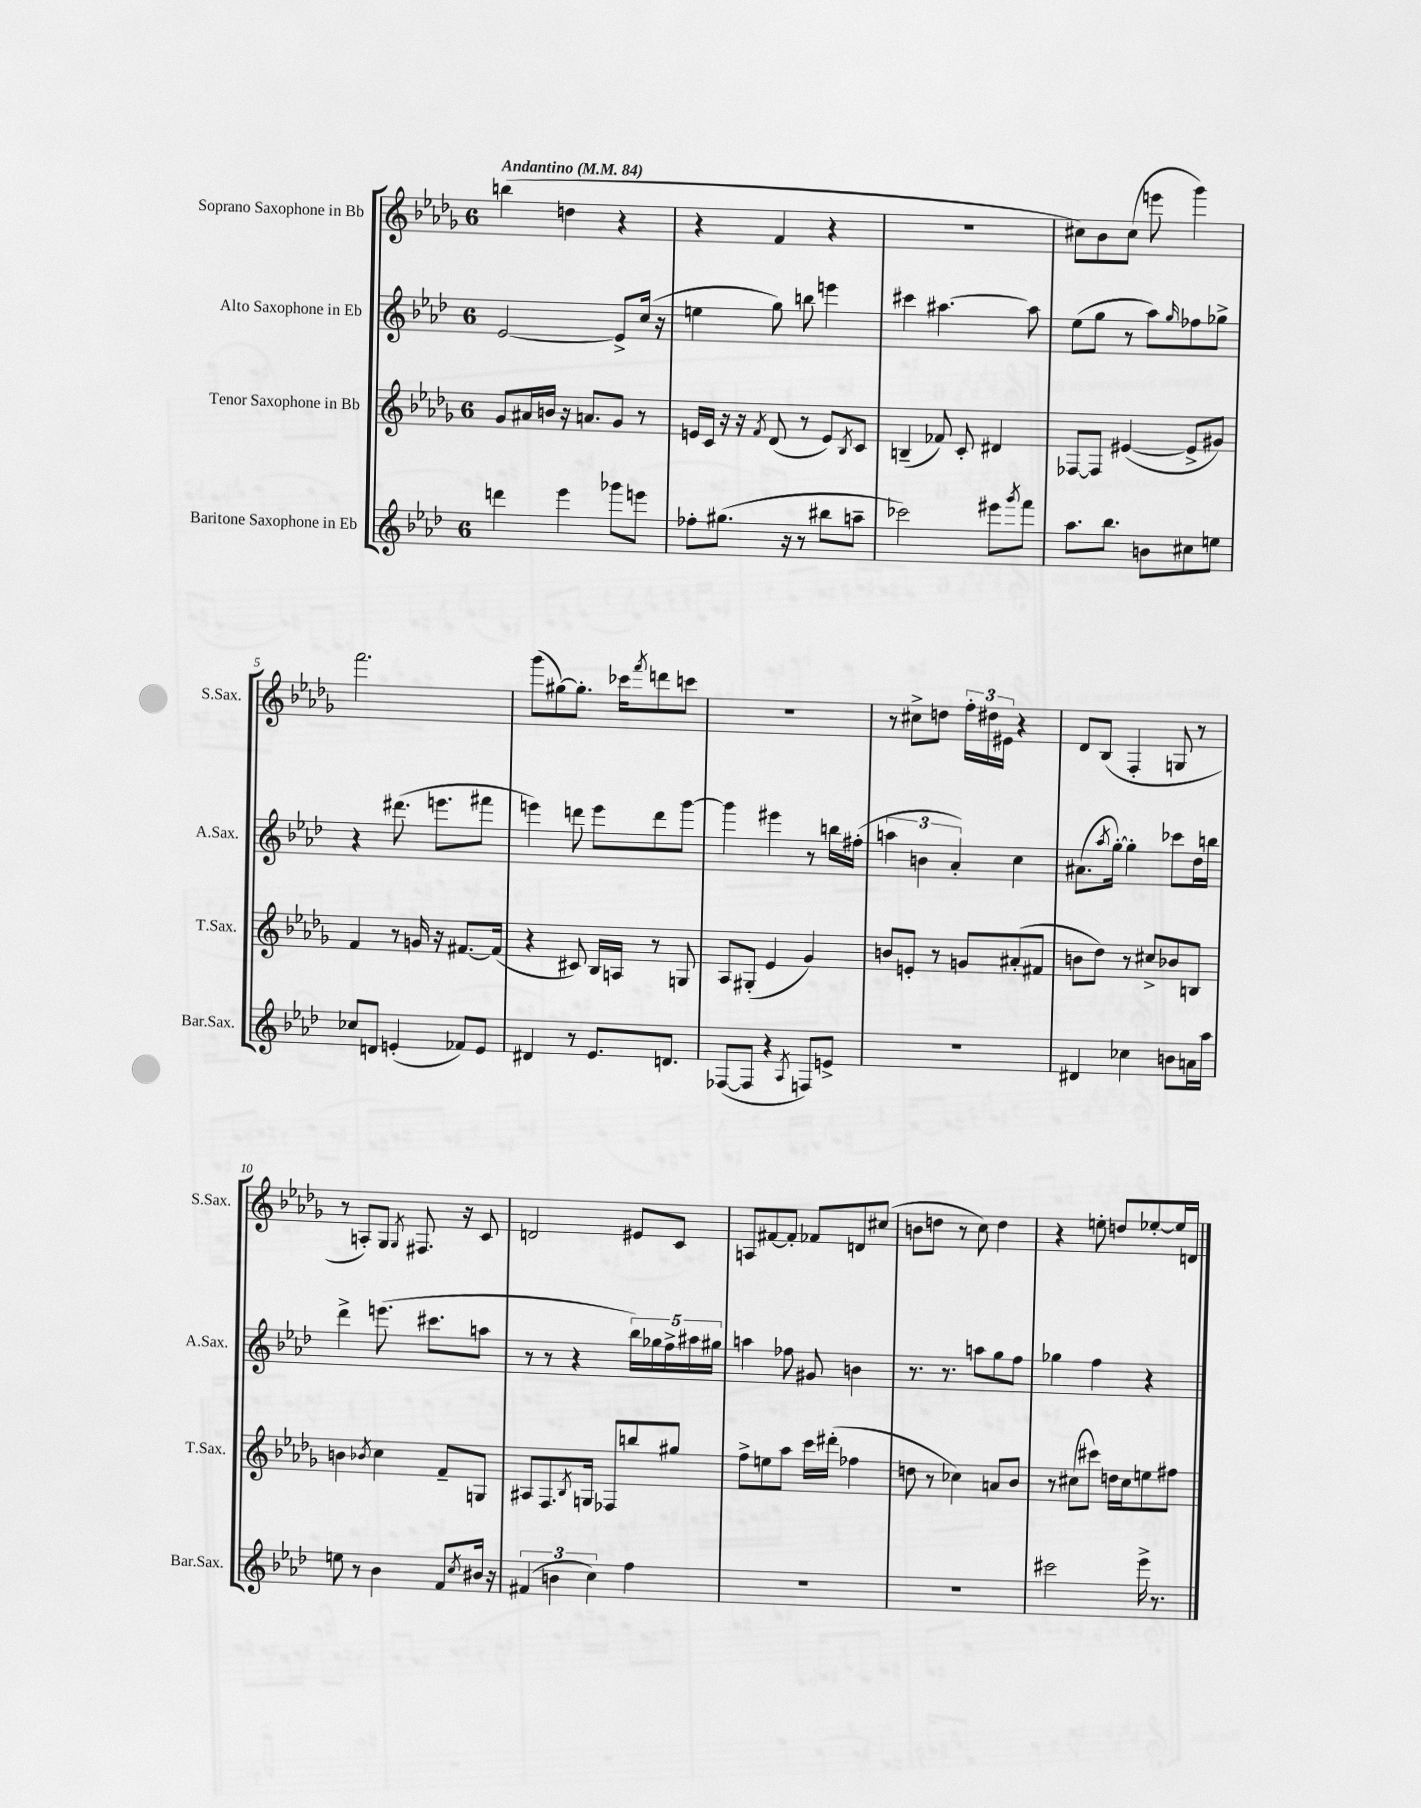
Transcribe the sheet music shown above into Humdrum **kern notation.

**kern	**kern	**kern	**kern
*part4	*part3	*part2	*part1
*staff4	*staff3	*staff2	*staff1
*I"Baritone Saxophone in Eb	*I"Tenor Saxophone in Bb	*I"Alto Saxophone in Eb	*I"Soprano Saxophone in Bb
*I'Bar.Sax.	*I'T.Sax.	*I'A.Sax.	*I'S.Sax.
*clefG2	*clefG2	*clefG2	*clefG2
*k[b-e-a-d-]	*k[b-e-a-d-g-]	*k[b-e-a-d-]	*k[b-e-a-d-g-]
*M6/8	*M6/8	*M6/8	*M6/8
*MM84	*MM84	*MM84	*MM84
=1	=1	=1	=1
!	!	!	!LO:TX:a:B:t=Andantino
4dddn\	8g-/L	[2e-/	(4bbn\
.	16a#X/L	.	.
.	16bn/JJ	.	.
4eee-\	16r	.	4ddn\
.	8.an/L	.	.
8ggg-X\L	8g-/J	8e-^/L]	4r
8eeen\J	8r	(16cc/Jk	.
.	.	16r	.
=2	=2	=2	=2
8ff-X'\L	16en/LL	4een\	4r
.	16c/JJ	.	.
(8.gg#X\J	16r	.	.
.	16r	.	.
.	8qf/	.	.
.	(8d-/	8gg\)	4f/
16r	.	.	.
8r	8r	8bbn\	.
8bb#X\L	8e/L)	4eeen\	4r
.	8qB-/	.	.
8aan~\J	8c/J	.	.
=3	=3	=3	=3
2ccc-X\)	(4Bn~/	4ccc#X\	2.r
.	8f-X/)	[4.aa#X\	.
.	8c'/	.	.
8eee#X\L	4d#X/	.	.
8qggg/	.	.	.
8fff\J	.	8aa#\]	.
=4	=4	=4	=4
8.aa-\L	[8F-X/L	(8ee-\L	8cc#X\L)
.	8F-/J]	8gg\J	8b-\
8.bb-\J	.	.	.
.	([4e#X/	8r	(8cc#\J
8bn\L	.	8aa-\L)	8eeen\
.	.	16qqgg/	.
8cc#X\	8e#^/L]	8ff-X\	4ggg-\)
8een\J	8g#X/J)	8gg-X^\J	.
!!LO:LB:g=z
=5	=5	=5	=5
8cc-X/L	4f/	4r	2.fff\
8dn/J	.	.	.
(4en'/	8r	(8.ddd#X\	.
.	16gn/	.	.
.	16r	8.eeen\L	.
8f-X/L)	[8.f#X/L	.	.
8e/J	.	8fff#X\J	.
.	(16f#/Jk]	.	.
=6	=6	=6	=6
4d#X/	4r	4eeen\)	(8ggg-\L
.	.	.	[8gg#X\)
8r	8c#X/)	8dddn\	8.gg#'\J]
8.e-/L	16B-/LL	8eee\L	.
.	16An/JJ	.	16ccc-X\KL
.	.	.	8qfff/
.	8r	8ddd\	8dddn\
8.dn/J	.	.	.
.	8Gn/	[8ggg\J	8cccn\J
=7	=7	=7	=7
([8F-X/L	8A-/L	4ggg\]	2.r
8F-/J]	(8G#X'/J	.	.
4r	4e-/	4eee#X\	.
8qA-/	.	.	.
8Fn/L)	4g-/)	8r	.
8en^/J	.	16bbn\LL	.
.	.	(16ff#X'\JJ	.
=8	=8	=8	=8
2.r	8bn/L	6aan\	8r
.	8en'/J	.	8cc#X^\L
.	.	6bn\	.
.	8r	.	8ddn\J
.	.	6a-'/)	.
.	8gn/L	.	24ff'\LL
.	.	.	24dd#X\
.	.	.	24e#X\JJ
.	(8a#X'/	4cc\	4r
.	8f#X/J	.	.
=9	=9	=9	=9
4d#X/	8bn\L	(8.a#X\L	8d-/L
.	8dd-\J)	.	(8B-/J
.	.	8qaa-/	.
.	.	[16gg'\Jk)	.
4cc-X\	8r	4gg'\]	4F'/
.	8cc#X^/L	.	.
8bn\L	8b-X/	8ccc-X\L	8Gn/
16an\L	8Bn/J	16dd-\L	8r
16aa-\JJ	.	16bbn\JJ	.
!!LO:LB:g=z
=10	=10	=10	=10
8een\	4bn\	4ddd-^\	8r
8r	.	.	8An'/L)
.	8qb-X/	.	.
4b-\	4cc\	(8.eeen\	8G-/J
.	.	.	8qG-/
.	.	.	8.F#X/
.	.	8.ccc#X\L	.
8f/L	8f~/L	.	.
.	.	.	16r
8qcc/	.	.	.
16b#X/Jk	8Gn/J	8aan\J	8c/
16r	.	.	.
=11	=11	=11	=11
(6f#X/	8A#X/L	8r	2dn/
.	8.F/	8r	.
6bn\	.	.	.
.	.	4r	.
.	8qB-/	.	.
.	16Gn/Jk	.	.
6cc\)	.	.	.
.	8F-X/L	.	.
4ff\	8bbn/	20bb-\LL)	8e#X/L
.	.	20gg-X\	.
.	.	20ff^\	.
.	8gg#X/J	.	8c/J
.	.	20aa#X\	.
.	.	20gg#X\JJ	.
=12	=12	=12	=12
2.r	8ff^\L	4aan\	8An/L
.	8een\	.	[8f#X/
.	8aa-\J	8ff-X\	8f#'/J]
.	16ccc\LL	8g#X/	8f-X/L
.	(16ddd#X'\JJ	.	.
.	4ff-X\	4bn\	8dn/
.	.	.	(8cc#X/J
=13	=13	=13	=13
2.r	8ddn\	8.r	8bn\L
.	8r	.	8ddn\J
.	.	8.r	.
.	4cc-X\)	.	8r
.	.	8aan\L	8cc\)
.	8an/L	8gg\	4dd\
.	8b-/J	8ff\J	.
=14	=14	=14	=14
2ccc#X\	8r	4gg-X\	4r
.	(8cc#X\L	.	.
.	8ccc#X\J)	4ff\	8een'\
.	16ddn\LL	.	8ddn/L
.	16cc#\J	.	.
16eee-^\	8een\	4r	[8ee-X'/
8.r	.	.	.
.	8ff#X\J	.	16ee-/L]
.	.	.	16dn/JJ
==	==	==	==
*-	*-	*-	*-
